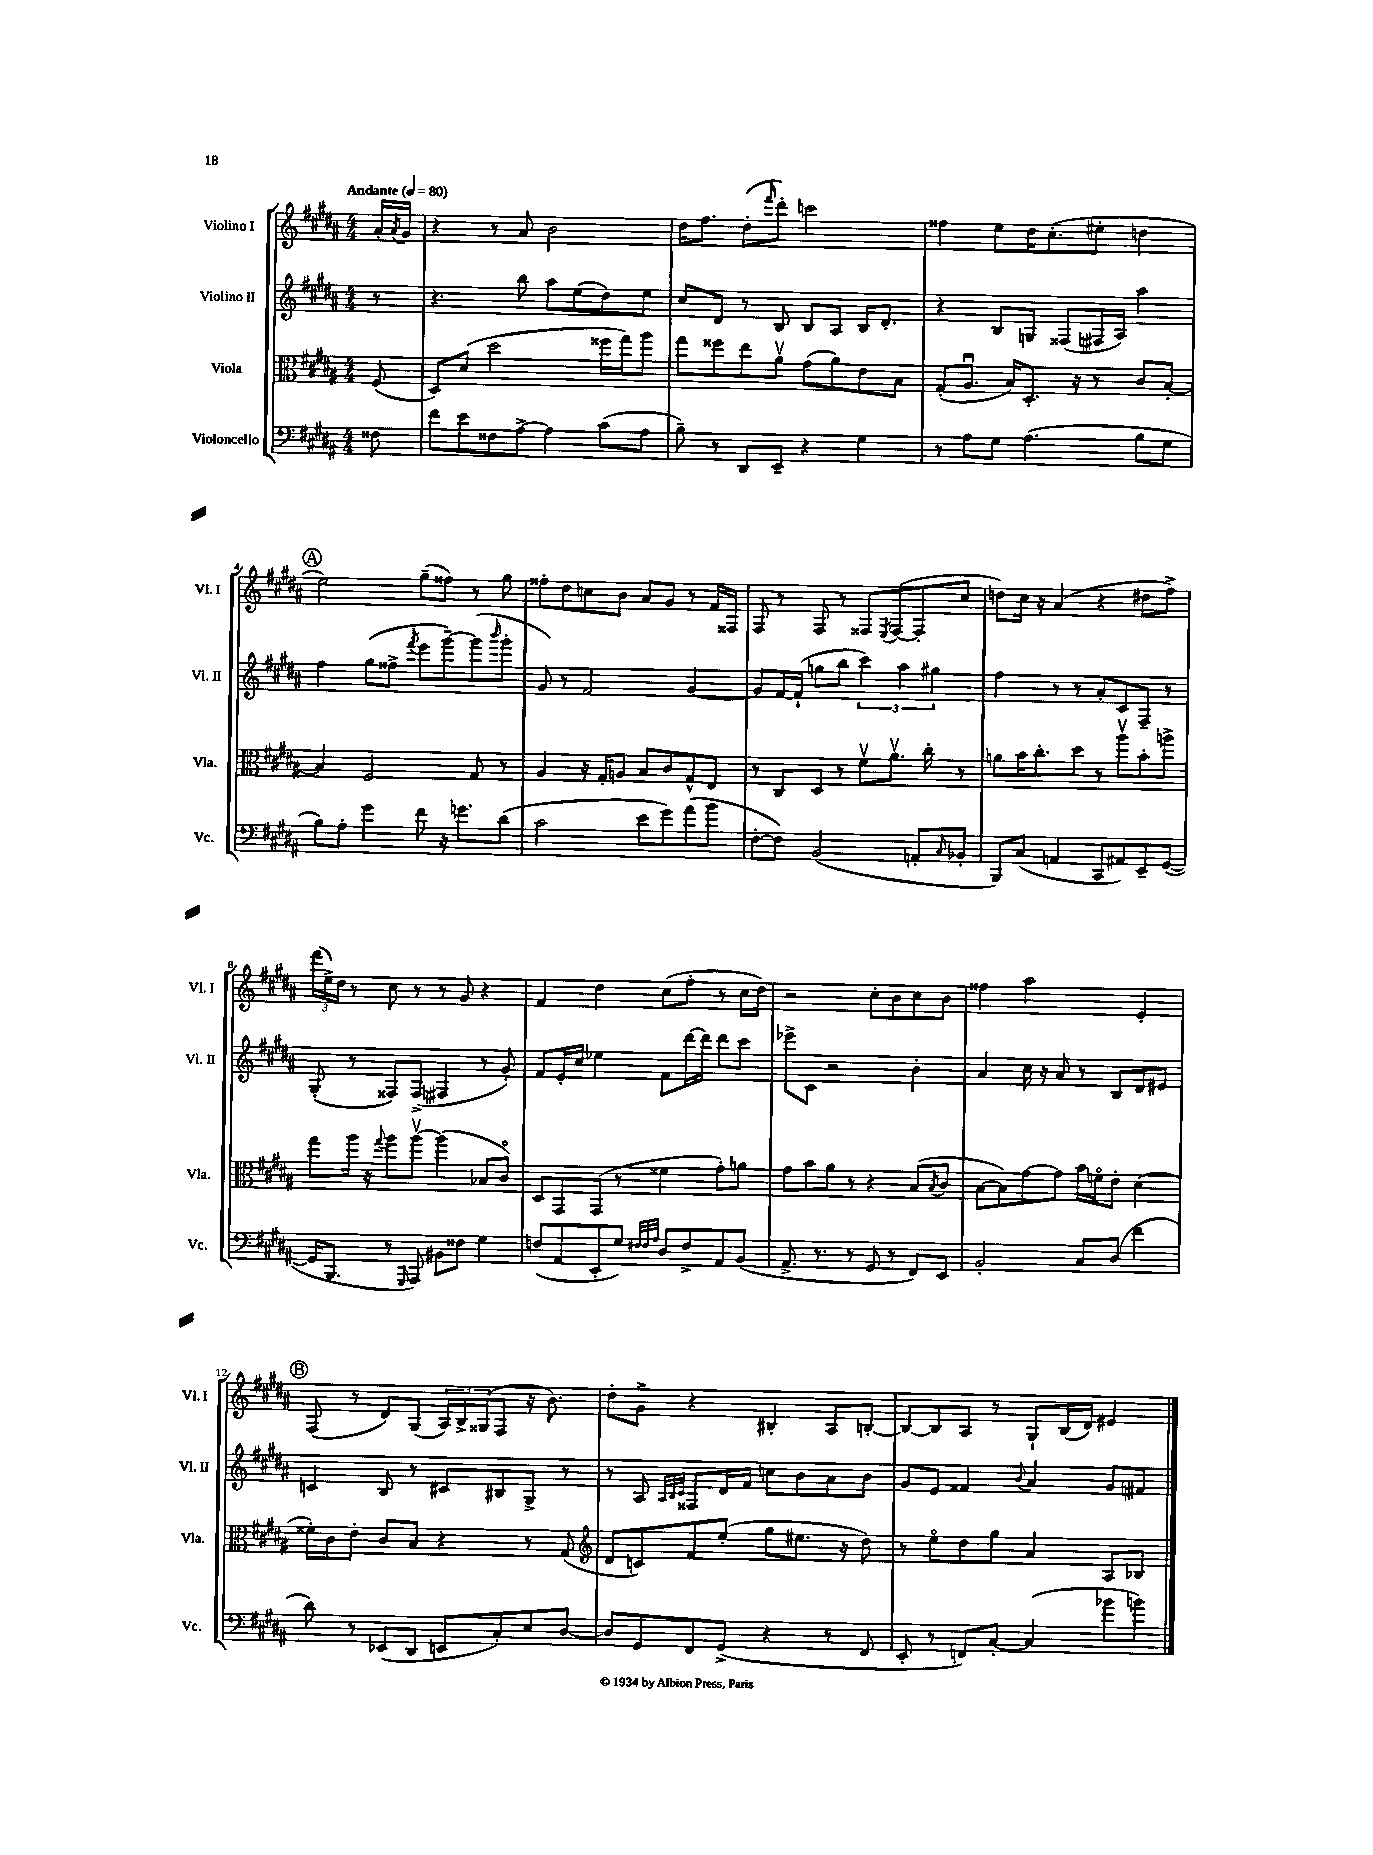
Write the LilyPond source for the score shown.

<<
\new StaffGroup <<
\new Staff = "s0" \with { instrumentName = "Violino I" shortInstrumentName = "Vl. I" } {
    \clef treble \key b \major \numericTimeSignature \time 4/4 \partial 8 \tempo "Andante" 4 = 80
    ais'16-. \acciaccatura { ais'8 } gis'16 |
    r4 r8 ais'8 b'2 |
    dis''16 fis''8. dis''8-.( \grace { fis'''16 } dis'''8-.) c'''2 |
    fisis''4 e''8 dis''16 cis''8.-.( eis''8-. d''4 |
    \mark \markup { \circle "A" } e''2) gis''8--( fisis''8) r8 gis''8 |
    fisis''8-. dis''8 c''8 b'8 ais'8 gis'8 r8 fis'16 fisis16 |
    fis8 r8 fis8 r8 fisis8 \acciaccatura { e8 } fisis8~( fisis8-. cis''8 |
    d''8) cis''16 r16 ais'4( r4 dis''8 fis''8->) |
    \tuplet 3/2 { fis'''16( e''16->) dis''16 } r8 cis''8 r8 r8 gis'8 r4 |
    fis'4 dis''4 cis''8( fis''8-. r8 cis''16 dis''16) |
    r2 cis''8-. b'8 cis''8 b'8 |
    fisis''4 ais''2 e'4-. |
    \mark \markup { \circle "B" } fis8( r8 dis'8) gis8( \tuplet 3/2 { ais16) b16-> gisis16( } fis8 r16 b'8.) |
    dis''8-. gis'8-> r4 bis4-. ais8 b8~-. |
    b8~ b8 ais8 r8 gis8-! b16( dis'16) eis'4 \bar "|." |
}
\new Staff = "s1" \with { instrumentName = "Violino II" shortInstrumentName = "Vl. II" } {
    \clef treble \key b \major \numericTimeSignature \time 4/4 \partial 8
    r8 |
    r4. b''8 ais''8 e''8( dis''8) e''8 |
    cis''8 dis'8 r8 b8 b8 ais8 b16 dis'8.-. |
    r4 b8 g8 fisis8( fis16 ais16) ais''4 |
    \mark \markup { \circle "A" } fis''4 gis''8( fisis''8-> \acciaccatura { fis'''8 } e'''8 gis'''8~--) gis'''8( \grace { b'''16 } gis'''8-. |
    gis'8) r8 fis'2 gis'4~ |
    gis'8 fis'16~ fis'16-!( g''8 b''8 \tuplet 3/2 { cis'''4) ais''4 gis''4 } |
    fis''4 r8 r8 ais'8-. cis'8 fis8-- r8 |
    gis8-.( r8 fisis8) fisis8->( fis4 r8 gis'8-.) |
    fis'8 e'16-. cis''16 ees''4 fis'8 dis'''16~ dis'''16 dis'''8 cis'''8 |
    ees'''8-> cis'8 r2 b'4-. |
    ais'4 cis''16 r16 ais'8 r8 b8 dis'8 eis'8 |
    \mark \markup { \circle "B" } c'4 b8 r8 cis'8 bis8 gis8-> r8 |
    r8 ais8 \grace { ais32 b32 cis'32 } fisis8 dis'16 fis'16 c''8 b'8 ais'8 b'8 |
    gis'8 e'8 fisis'4 \appoggiatura { b'8 } ais'4 gis'8 fis'8 \bar "|." |
}
\new Staff = "s2" \with { instrumentName = "Viola" shortInstrumentName = "Vla." } {
    \clef alto \key b \major \numericTimeSignature \time 4/4 \partial 8
    fis8( |
    dis8) dis'8( dis''2 fisis''16 gis''16) ais''8 |
    gis''8 fisis''8 e''8 ais'8\upbow gis'8( ais'8) e'8 b8 |
    gis8-.( ais8.\downbow b16) dis8.-. r16 r8 cis'8 b8~-. |
    \mark \markup { \circle "A" } b4 fis2 gis8 r8 |
    ais4 r16 gis16-. a8 b8 cis'8 gis8-^ e8 |
    r8 cis8 dis8 r8 fis'8\upbow ais'8.\upbow cis''16-. r8 |
    a'8 b'16 cis''8.-. dis''8 r8 ais''8\upbow b'8-. a''8-> |
    gis''8 ais''16 r16 \appoggiatura { gis''8 } ais''8 ais''8~\upbow ais''4( bes8 cis'8\flageolet) |
    dis8 gis,8 gis,8( r8 fisis'4 gis'8-.) a'8 |
    gis'8 b'8 ais'8 r8 r4 b8( \acciaccatura { b8 } cis'8 |
    b8~ b8) gis'8~ gis'8 b'16 f'16\flageolet e'8-. dis'4( |
    \mark \markup { \circle "B" } fisis'16-.) cis'16 e'8-. cis'8 b8 r4 r8 gis8( |
    \clef treble dis'8 c'8) fis'8 e''8-.( gis''8 eis''8. r16 dis''8) |
    r8 e''8\flageolet dis''8 gis''8 ais'4 ais8 bes8 \bar "|." |
}
\new Staff = "s3" \with { instrumentName = "Violoncello" shortInstrumentName = "Vc." } {
    \clef bass \key b \major \numericTimeSignature \time 4/4 \partial 8
    fisis8 |
    fis'8 e'8 fisis8 ais8~-> ais4 cis'8( ais8 |
    b8--) r8 dis,8 e,8-- r4 gis4 |
    r8 ais8 gis8 ais4.( b8 gis8 |
    \mark \markup { \circle "A" } b8) ais8-. gis'4 fis'8 r16 g'8. dis'8( |
    cis'2 e'8 gis'8) ais'8( b'8 |
    fis8~-. fis8) b,2( a,8-. \grace { cis16 } bes,8-. |
    b,,8) cis8( a,4 cis,8 ais,8) e,8-- gis,8~( |
    gis,16 b,,8. r8 \grace { gis,,16 } ais,,8) bis,8 fisis8 gis4 |
    f8( ais,8 e,8-. gis8) \grace { fis32 fis32 ais32 } dis8 fis8-> ais,8 b,8( |
    ais,8.-> r8. r8 gis,8 r8 fis,8) e,8 |
    b,2-. cis8 dis8( fis'4 |
    \mark \markup { \circle "B" } dis'8) r8 ees,8( dis,8 e,8 cis8-.) e8 dis8~ |
    dis8 gis,8 fis,8 gis,8->( r4 r8 fis,8 |
    e,8-. r8 f,8) cis8~-. cis4( bes'8 b'8) \bar "|." |
}
>>
>>
